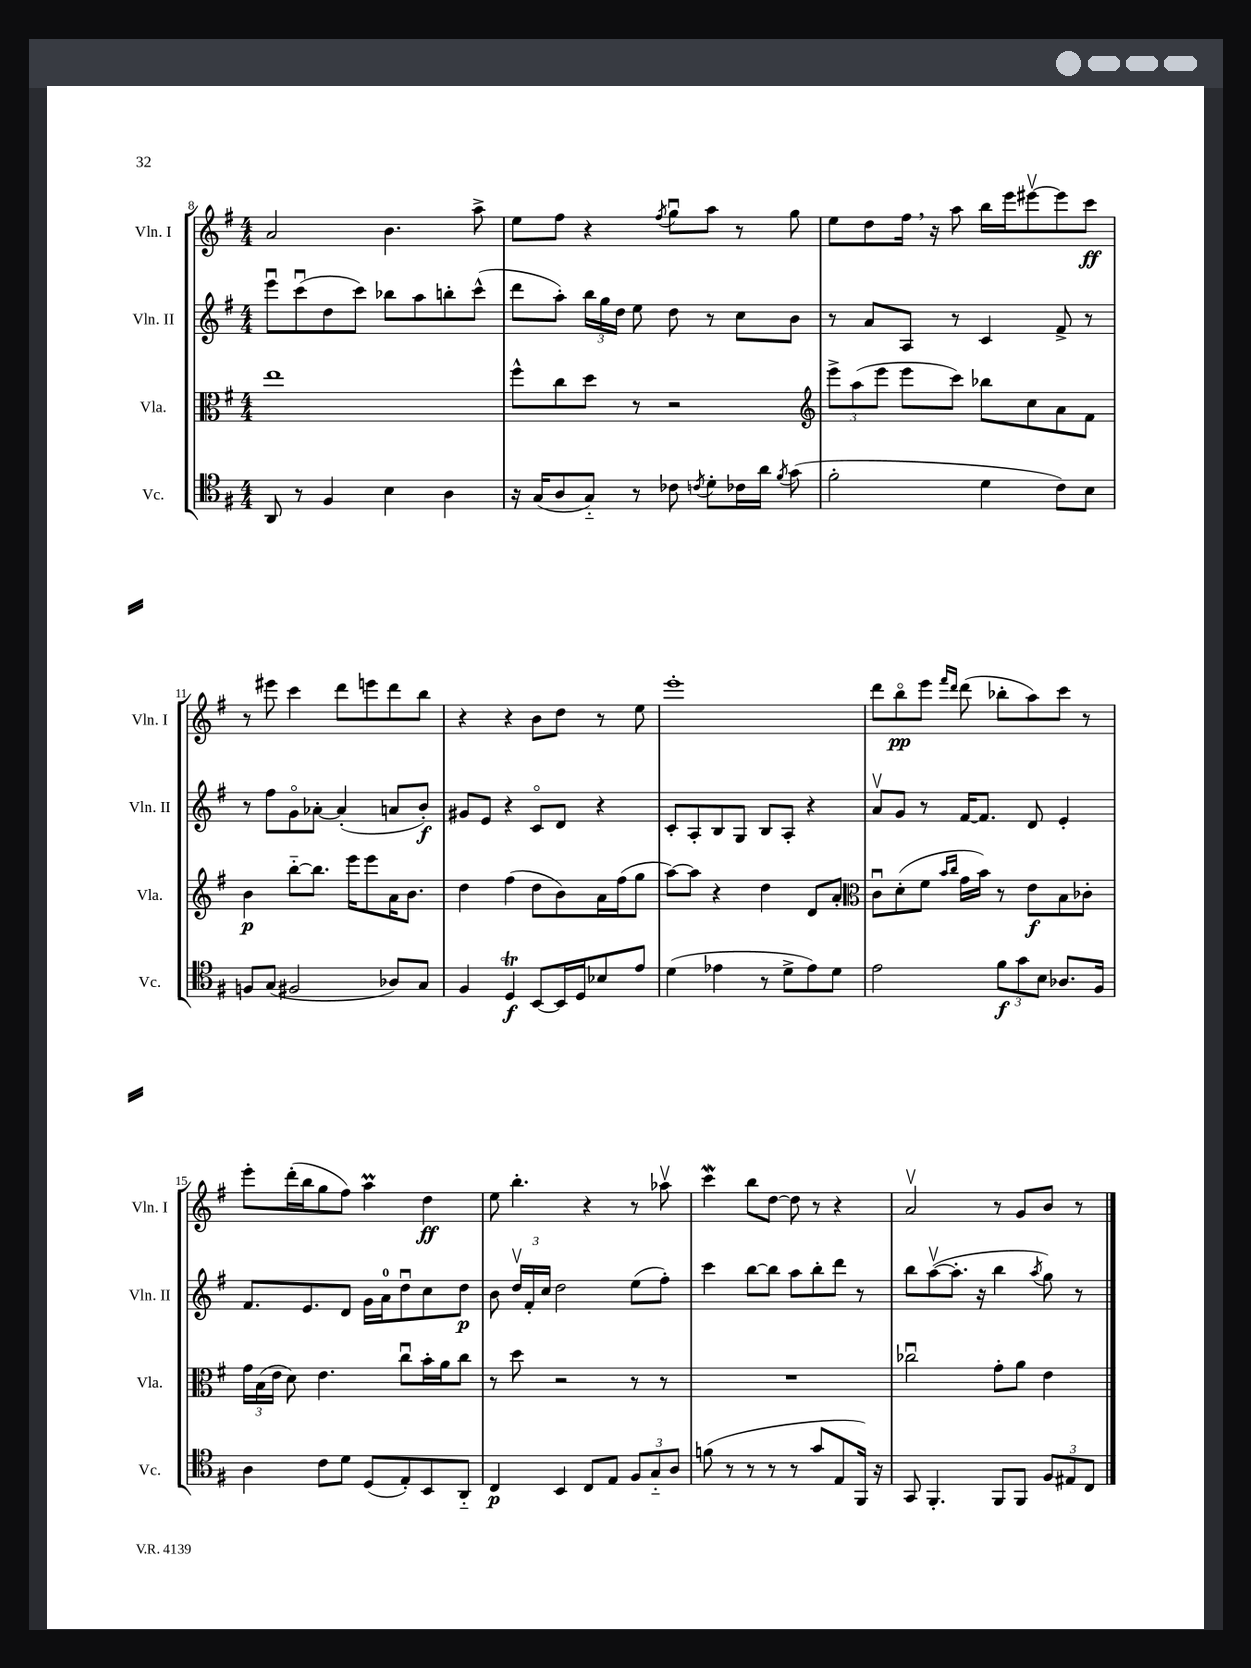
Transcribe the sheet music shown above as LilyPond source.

<<
\new StaffGroup <<
\new Staff = "s0" \with { instrumentName = "Vln. I" shortInstrumentName = "Vln. I" } {
    \clef treble \key g \major \numericTimeSignature \time 4/4
    \autoBeamOff a'2 b'4. a''8-> |
    e''8[ fis''8] r4 \acciaccatura { fis''8 } g''8[\downbow a''8] r8 g''8 |
    e''8[ d''8 fis''16] \breathe r16 a''8 b''16[ e'''16 eis'''8~\upbow eis'''8 c'''8]\ff |
    r8 eis'''8 c'''4 d'''8[ e'''8 d'''8 b''8] |
    r4 r4 b'8[ d''8] r8 e''8 |
    e'''1-. |
    d'''8[ b''8\flageolet\pp e'''8] \grace { fis'''16[ d'''16] } d'''8( bes''8[-. a''8) c'''8] r8 |
    e'''8[-. d'''16-.( b''16 g''8 fis''8]) a''4\prall d''4\ff |
    e''8 b''4.-. r4 r8 aes''8\upbow |
    c'''4\mordent b''8[ d''8]~ d''8 r8 r4 |
    a'2\upbow r8 g'8[ b'8] r8 \bar "|." |
}
\new Staff = "s1" \with { instrumentName = "Vln. II" shortInstrumentName = "Vln. II" } {
    \clef treble \key g \major \numericTimeSignature \time 4/4
    \autoBeamOff e'''8[\downbow c'''8\downbow( d''8 c'''8]) bes''8[ a''8 b''8-. c'''8]-^( |
    d'''8[ a''8]-.) \tuplet 3/2 { b''16[ g''16 d''16] } e''8 d''8 r8 c''8[ b'8] |
    r8 a'8[ a8] r8 c'4 fis'8-> r8 |
    r8 fis''8[ g'8\flageolet aes'8]~-. aes'4-.( a'8[ b'8]-.\f) |
    gis'8[ e'8] r4 c'8[\flageolet d'8] r4 |
    c'8[-. a8-. b8 g8] b8[ a8]-. r4 |
    a'8[\upbow g'8] r8 fis'16[~ fis'8.] d'8 e'4-. |
    fis'8.[ e'8. d'8] g'16[ a'16-0 d''8\downbow c''8 d''8]\p |
    b'8 \tuplet 3/2 { d''16[\upbow fis'16-. c''16] } d''2 e''8[( fis''8]-.) |
    c'''4 b''8[~ b''8] a''8[ b''8-. d'''8] r8 |
    b''8[ a''8~\upbow( a''8.]-. r16 b''4 \acciaccatura { a''8 } g''8) r8 \bar "|." |
}
\new Staff = "s2" \with { instrumentName = "Vla." shortInstrumentName = "Vla." } {
    \clef alto \key g \major \numericTimeSignature \time 4/4
    \autoBeamOff e''1 |
    fis''8[-^ c''8 d''8] r8 r2 |
    \clef treble \tuplet 3/2 { e'''8[-> a''8( e'''8] } e'''8[ c'''8]) bes''8[ c''8 a'8 fis'8] |
    b'4\p b''8[~-_ b''8.] e'''16[ e'''8 a'16 b'8.] |
    d''4 fis''4( d''8[ b'8) a'16 fis''16( g''8] |
    a''8[~) a''8] r4 d''4 d'8[ a'8]-. |
    \clef alto c'8[\downbow d'8-.( fis'8] \grace { b'16[ c''16] } g'16[ b'16]) r8 e'8[\f b8 ces'8]-. |
    \tuplet 3/2 { g'16[ b16( e'16] } d'8) e'4. c''8[\downbow b'16-. a'16 c''8] |
    r8 d''8 r2 r8 r8 |
    R1 |
    ces''2\downbow g'8[-. a'8] e'4 \bar "|." |
}
\new Staff = "s3" \with { instrumentName = "Vc." shortInstrumentName = "Vc." } {
    \clef tenor \key g \major \numericTimeSignature \time 4/4
    \autoBeamOff a,8 r8 fis4 b4 a4 |
    r16 g16[( a8 g8]-_) r8 ces'8 \acciaccatura { c'8 } d'8[-. ces'16 a'16] \acciaccatura { fis'8 } g'8( |
    fis'2-. d'4 c'8[) b8] |
    f8[ g8]( fis2 aes8[) g8] |
    fis4 d4\trill\f b,8[~ b,16 d16 bes8 e'8] |
    d'4( ees'4 r8 d'8[-> ees'8) d'8] |
    e'2 \tuplet 3/2 { fis'8[\f g'8 b8] } aes8.[ fis16] |
    a4 c'8[ d'8] d8[( e8-.) b,8 a,8]-_ |
    c4\p b,4 c8[ e8] \tuplet 3/2 { fis8[ g8-_ a8] } |
    f'8( r8 r8 r8 r8 g'8[ e8 fis,16]) r16 |
    g,8 fis,4.-. fis,8[ fis,8] \tuplet 3/2 { fis8[ eis8 c8] } \bar "|." |
}
>>
>>
\layout { \context { \Score currentBarNumber = #8 } }
